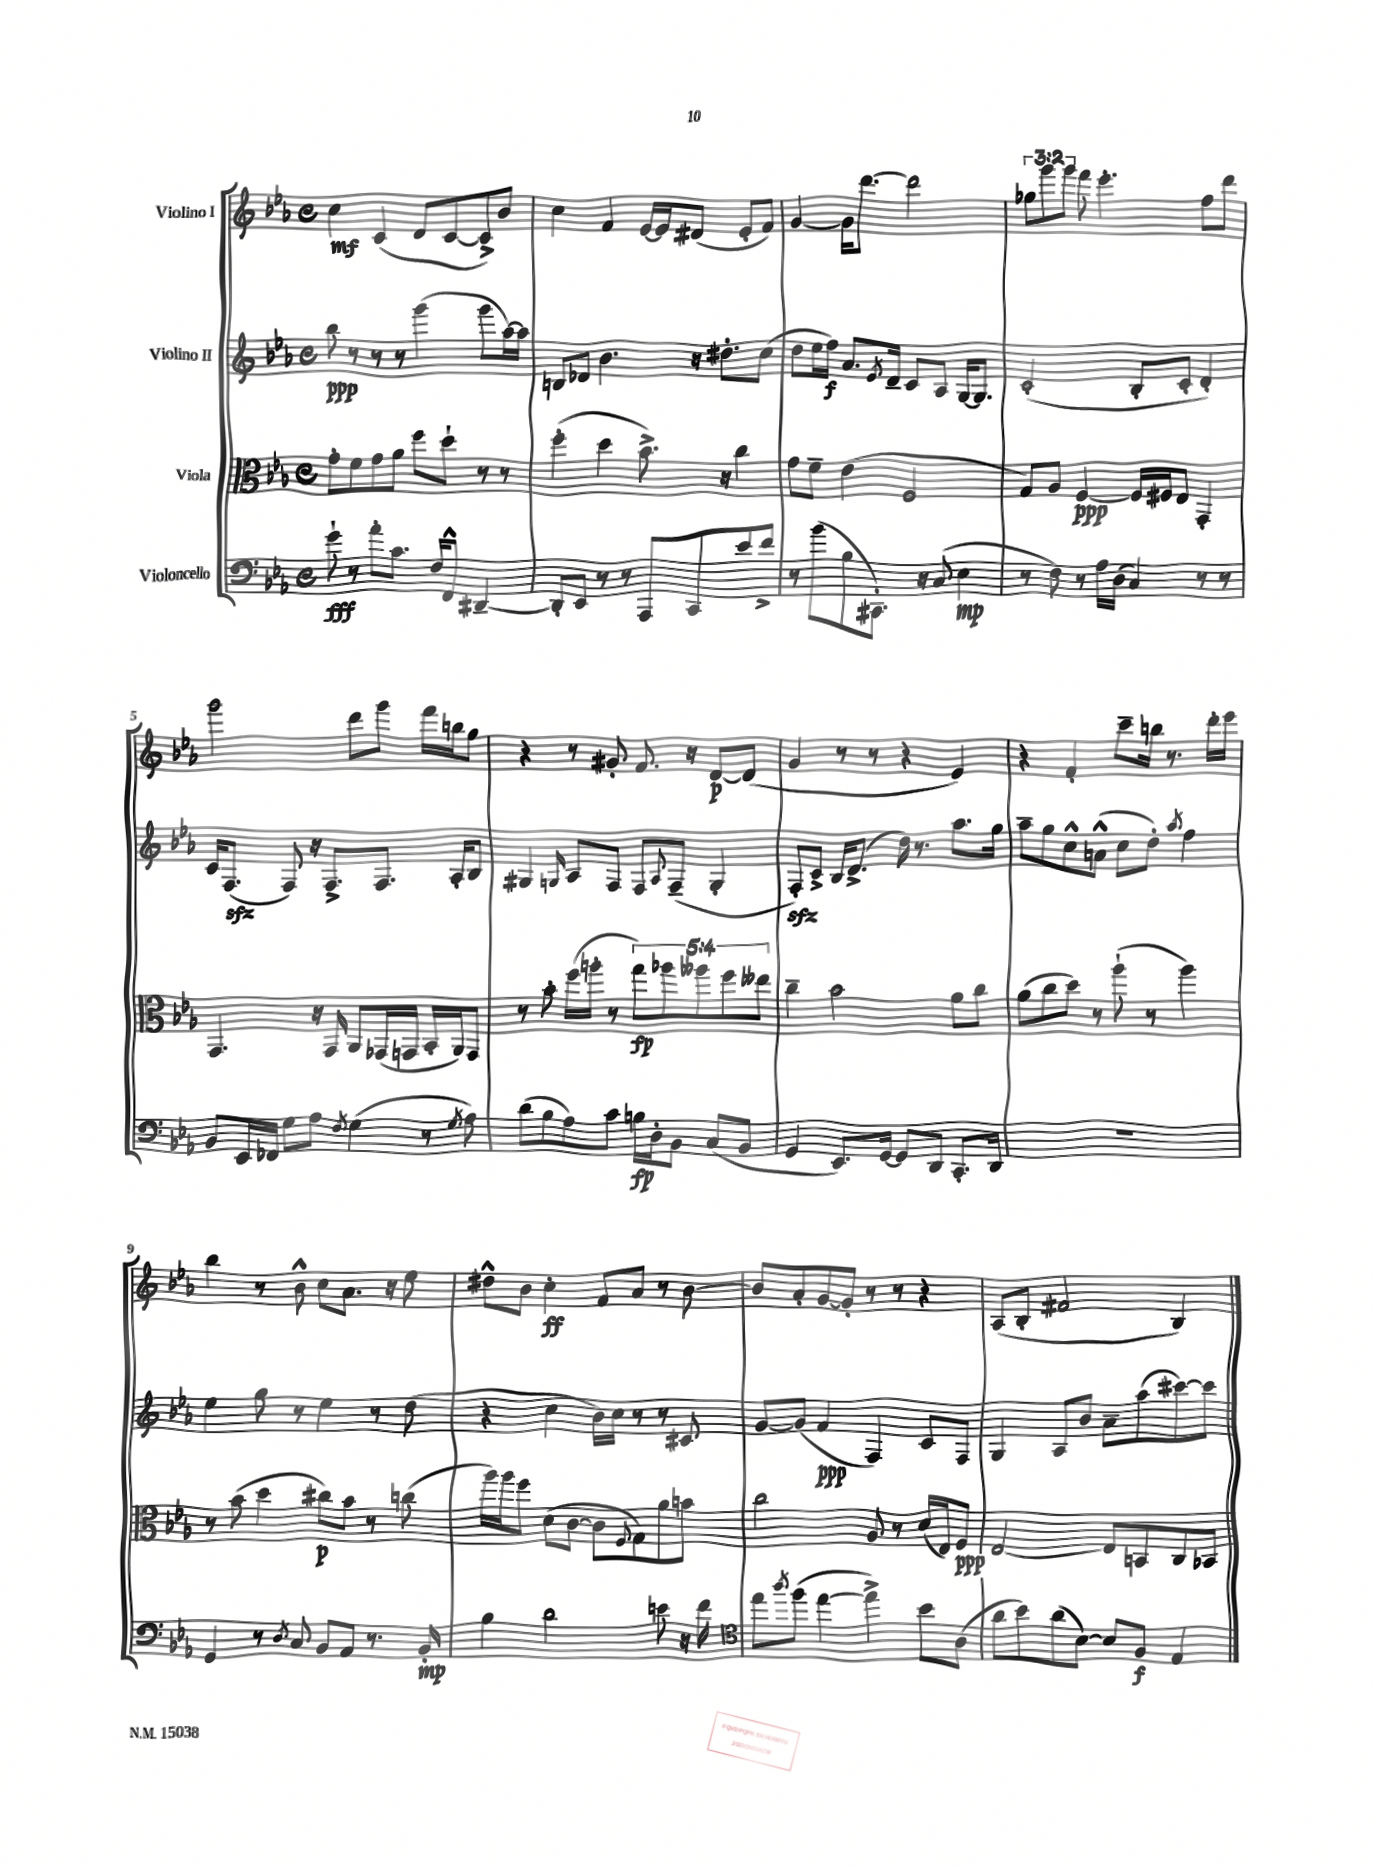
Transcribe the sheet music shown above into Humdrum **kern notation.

**kern	**kern	**kern	**kern
*staff4	*staff3	*staff2	*staff1
*clefF4	*clefC3	*clefG2	*clefG2
*k[b-e-a-]	*k[b-e-a-]	*k[b-e-a-]	*k[b-e-a-]
*M4/4	*M4/4	*M4/4	*M4/4
*met(c)	*met(c)	*met(c)	*met(c)
8g`	8g'	8bb-	4cc
8r	8f	8r	.
8a-'	8g	8r	(4c
8.c	8a-	8r	.
.	8ff	(4ggg	8d
16F	.	.	.
8FF^^	8dd`	.	[8c
[4DD#~	8r	8ggg	8c^])
.	8r	[16aa-)	8b-
.	.	16aa-]	.
=	=	=	=
8DD#']	(4ff'	8B	4cc
8EE-	.	8d-	.
8r	4dd	4.b-	4f
8r	.	.	.
8AAA-	8.b-^)	.	[16e-
.	.	.	16e-]
8CC	.	16r	(8d#
.	16r	8.dd#'	.
8e-	4cc	.	8e-'
8f^	.	(8cc	8f)
=	=	=	=
8r	8g	8dd	[4g
(8b-	8f~	16ee-	.
.	.	16ff)	.
8B-	(4e-	8.a-	16g]
.	.	.	[8.ddd
8.CC#')	.	.	.
.	.	8qe-	.
.	.	16d~	.
.	2F	8c	2ddd]
16r	.	.	.
(8C	.	8A-	.
4E-	.	[16G	.
.	.	8.G]	.
=	=	=	=
8r	8G)	(2c'	12gg-
.	.	.	12ggg
8F)	8A-	.	.
.	.	.	12ggg
8r	[4F	.	8fff
16A-	.	.	4.eee-'
(16D	.	.	.
4C)	16F]	8B-'	.
.	16F#	.	.
.	8E-	8c'	.
8r	4GG'	4d')	8ff
8r	.	.	8ddd
=	=	=	=
8BB-	4.GG	16c	2ggg
.	.	(8.F	.
16EE-	.	.	.
16FF-	.	.	.
8G	.	8F)	.
8A-	16r	16r	.
.	16GG	8.F^	.
8qF	.	.	.
(4G	8AA-	.	8ddd
.	(16GG-	8.F	8ggg
.	16GG	.	.
8r	16BB-'	.	16fff
.	16AA-)	16A-'	16bb
8qG	.	.	.
8A-)	8GG	8B-	8gg
=	=	=	=
(8d	8r	4G#	4r
8B-	8b-'	.	.
.	.	16qqG	.
8A-)	(16ff	8A-	8r
.	16aa'	.	.
8c	8r	8F	8g#'
16B	10gg)	8F	8.f
16D'	.	.	.
.	10aa-	.	.
.	.	8qqA-	.
8BB-	.	(8F~	.
.	.	.	16r
.	10aa--	.	.
(8C	.	4G'	[8d
.	10ff	.	.
8BB-	.	.	(8d]
.	10ee--	.	.
=	=	=	=
4GG	4cc~	8F')	4g
.	.	8c^	.
8.EE-)	2b-	16B-	8r
.	.	(8.d^	.
.	.	.	8r
[16GG	.	.	.
8GG]	.	16dd)	4r
.	.	8.r	.
8DD	.	.	.
8.CC'	8a-	8.aa-	4e-)
.	8cc	.	.
16DD	.	16gg	.
=	=	=	=
1r	(8a-	8aa-~	4r
.	8cc	8gg	.
.	8dd)	8cc^^	4f'
.	8r	(8a^^	.
.	(8aa-`	8cc	8ccc~
.	8r	8dd')	16bb
.	.	.	8.r
.	.	8qaa-	.
.	4aa-)	4ff	.
.	.	.	16ddd'
.	.	.	16eee-
=	=	=	=
4GG	8r	4ee-	4bb-
.	(8b-	.	.
8r	4dd	8gg	8r
8qD	.	.	.
8C	.	8r	8b-^^
8BB-	8cc#)	4ee-	8cc
8AA-	8b-	.	8.a-
8.r	8r	8r	.
.	.	.	16r
.	(8cc	(8dd	8ee-
16BB-'	.	.	.
=	=	=	=
4B-	16aa-)	4r	8dd#^^
.	16aa-	.	.
.	8ff	.	8b-
2d	(8d	4cc	4cc'
.	[8c	.	.
.	8c]	16b-)	8f
.	.	16cc	.
.	8qqF	.	.
.	8G)	8r	8a-
8e	8a-	8r	8r
16r	8b	8c#	[8b-
16f	.	.	.
=	=	=	=
*clefC4	*	*	*
8ee-	2cc	[8g	8b-]
8qaa-	.	.	.
(8ff	.	(8g]	8a-'
[4ee-	.	4f	[8g
.	.	.	8g']
4ee-^])	8A-	4F)	8r
.	8r	.	8r
8b-	(16d	8c	4r
.	16E-)	.	.
(8A-	8F	8F	.
=	=	=	=
8a-	[2E-	4G	(8A-
8b-)	.	.	8B-'
(8a-	.	8A-	2f#
[8B-)	.	8b-	.
8B-]	8E-]	8a-~	.
8F	8BB	(8aa-	.
4E-	8C	[8ccc#)	4B-)
.	8BB-	8ccc#]	.
==	==	==	==
*-	*-	*-	*-
